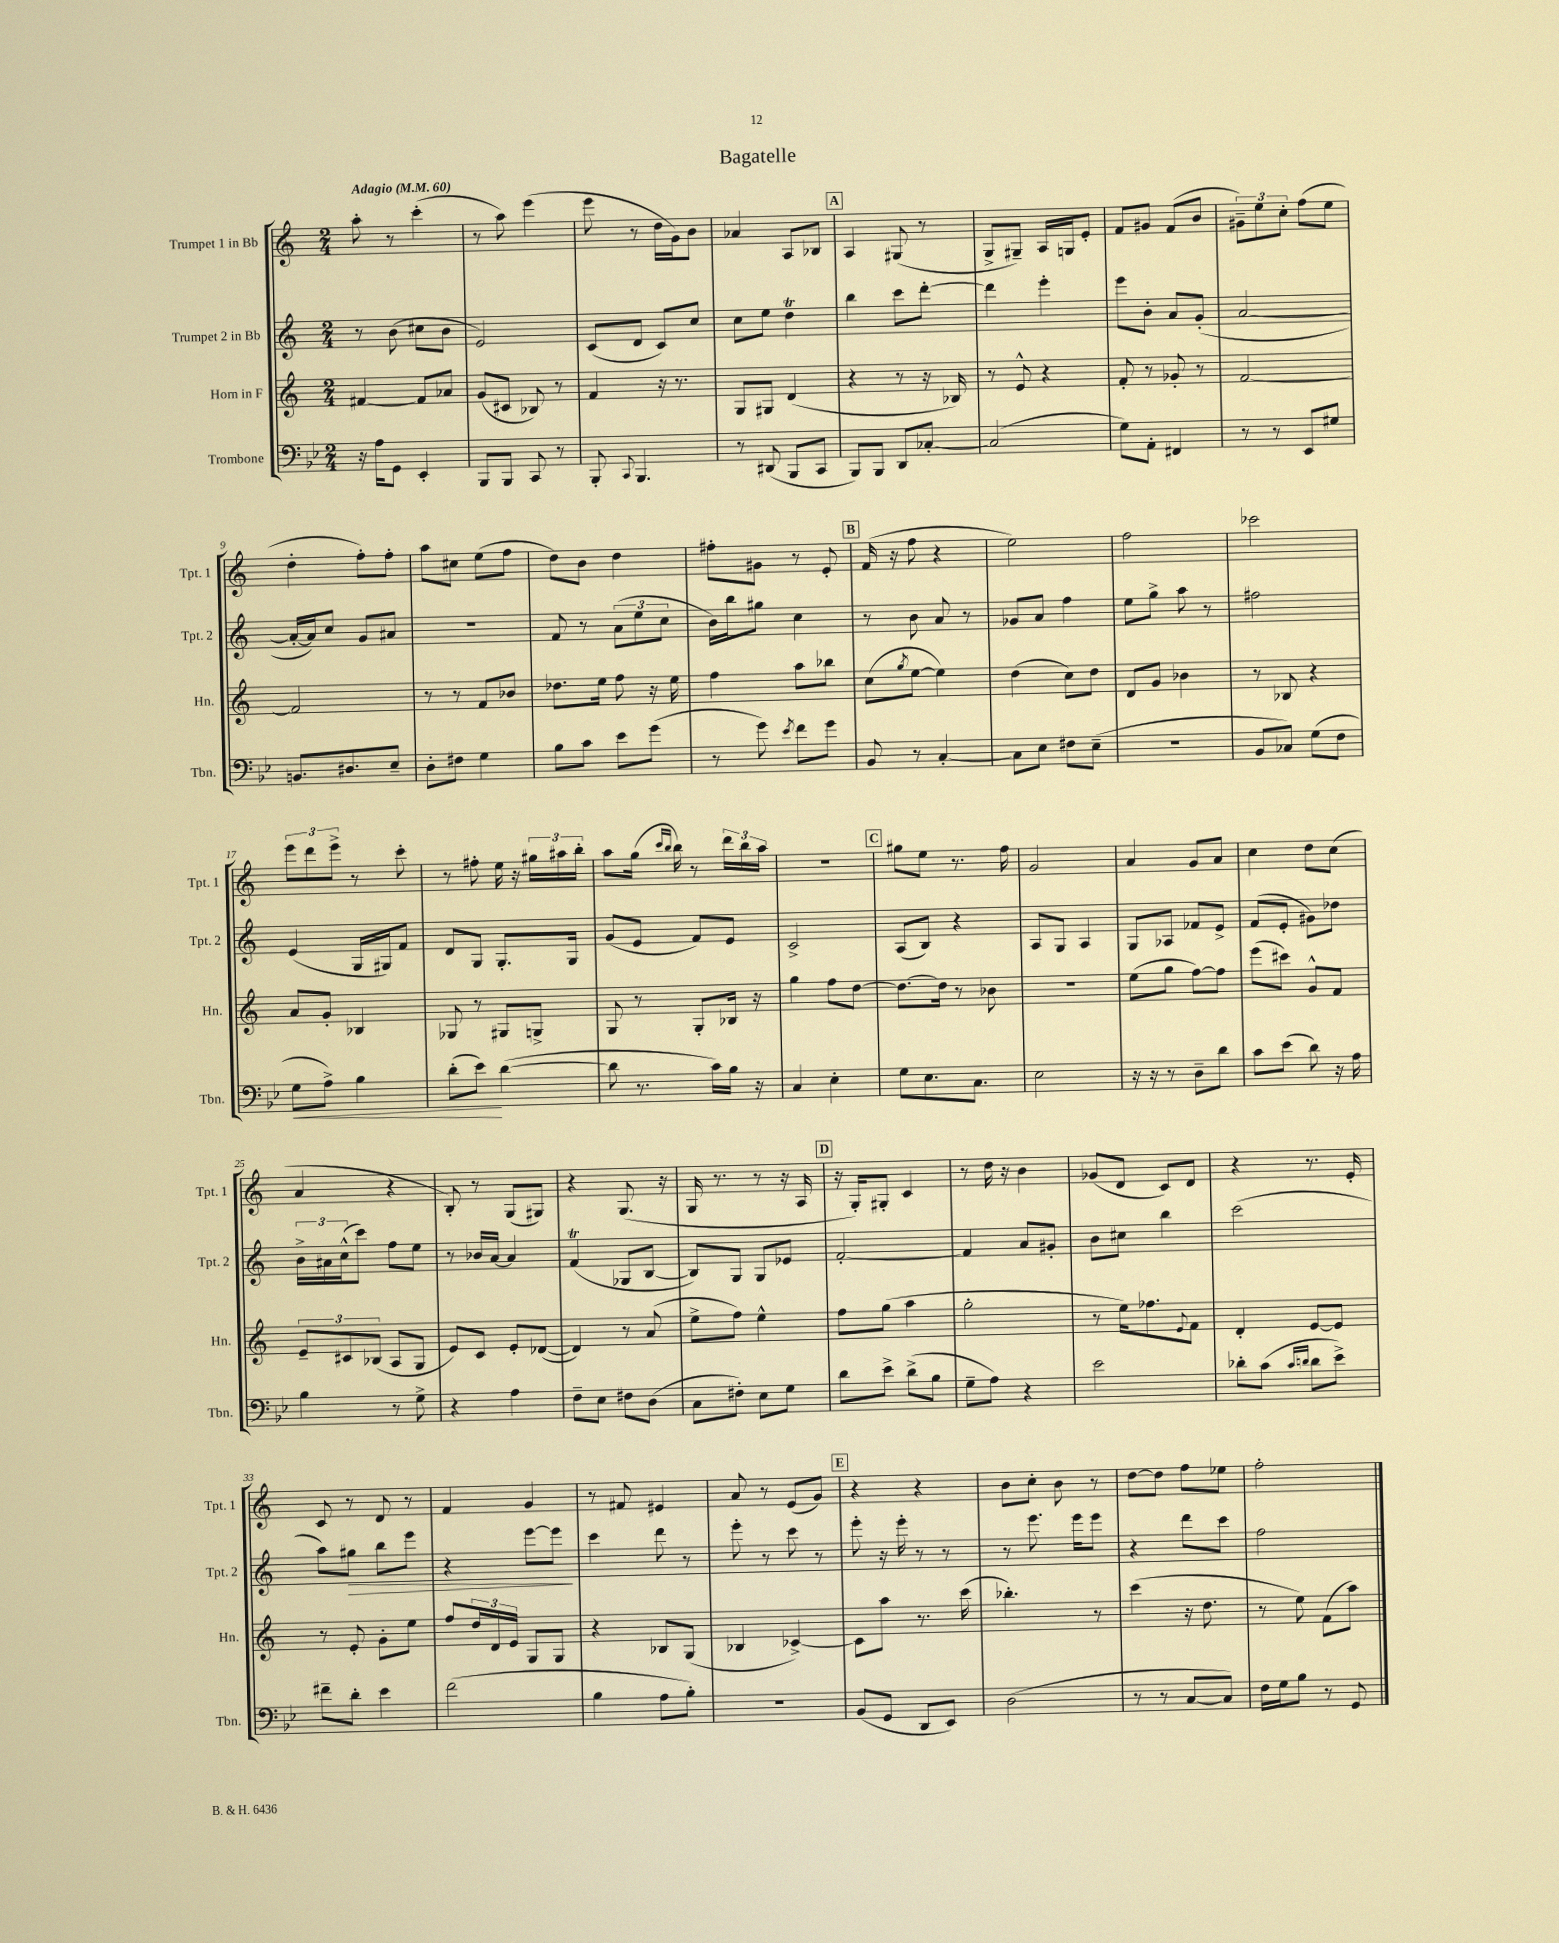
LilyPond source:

\header { title = "Bagatelle" }
<<
\new StaffGroup <<
\new Staff = "s0" \with { instrumentName = "Trumpet 1 in Bb" shortInstrumentName = "Tpt. 1" } {
    \clef treble \key c \major \numericTimeSignature \time 2/4 \tempo "Adagio" 4 = 60
    a''8-. r8 c'''4-.( |
    r8 a''8) e'''4( |
    e'''8 r8 d''16 g'16) b'8 |
    aes'4 a8 bes8 |
    \mark \markup { \box "A" } a4 gis8( r8 |
    g8-> gis8--) a16 g16 e'8-. |
    f'8 gis'8 f'8( b'8 |
    \tuplet 3/2 { gis'8--) e''8 c''8-. } f''8( e''8 |
    d''4-. f''8-.) f''8-. |
    a''8 cis''8 e''8( f''8 |
    d''8) b'8 d''4 |
    fis''8-. gis'8 r8 e'8-. |
    \mark \markup { \box "B" } f'16( r16 f''8 r4 |
    e''2) |
    f''2 |
    ces'''2 |
    \tuplet 3/2 { e'''8 d'''8 e'''8-> } r8 c'''8-. |
    r8 fis''8-. e''16 r16 \tuplet 3/2 { gis''16 ais''16 b''16-. } |
    a''8 g''16( \grace { c'''16 b''16 } b''16) r8 \tuplet 3/2 { d'''16 b''16 a''16 } |
    r2 |
    \mark \markup { \box "C" } gis''8 e''8 r8. f''16 |
    g'2 |
    a'4 g'8 a'8 |
    c''4 d''8 c''8( |
    a'4 r4 |
    b8-.) r8 g8( gis8) |
    r4 g8.( r16 |
    g16 r8. r8 r16 a16 |
    \mark \markup { \box "D" } r16 g16-.) gis8-. c'4 |
    r8 d''16 r16 b'4 |
    ges'8( d'8 c'8) d'8 |
    r4 r8. e'16-. |
    c'8 r8 d'8 r8 |
    f'4 g'4 |
    r8 fis'8 eis'4 |
    a'8 r8 e'8( g'8) |
    \mark \markup { \box "E" } r4 r4 |
    b'8 c''8-. b'8 r8 |
    d''8~ d''8 f''8 ees''8 |
    f''2-. \bar "|." |
}
\new Staff = "s1" \with { instrumentName = "Trumpet 2 in Bb" shortInstrumentName = "Tpt. 2" } {
    \clef treble \key c \major \numericTimeSignature \time 2/4
    r8 b'8( cis''8 b'8 |
    e'2) |
    c'8( d'8 c'8) c''8 |
    c''8 e''8 d''4\trill |
    \mark \markup { \box "A" } b''4 c'''8 d'''8~-. |
    d'''4 e'''4-. |
    e'''8 b'8-. a'8 g'8-.( |
    a'2~ |
    a'16~-. a'16) c''8 g'8 ais'8 |
    R2 |
    f'8 r8 \tuplet 3/2 { a'8( e''8 c''8 } |
    b'16) b''16 gis''8 c''4 |
    \mark \markup { \box "B" } r8 b'8 a'8 r8 |
    ges'8 a'8 f''4 |
    e''8 g''8-> a''8 r8 |
    fis''2 |
    e'4( g16 gis16) f'8 |
    d'8 g8 g8.-. g16 |
    g'8( e'8 f'8) e'8 |
    c'2-> |
    \mark \markup { \box "C" } a8( b8) r4 |
    a8 g8 a4 |
    g8 aes8 fes'8 e'8-> |
    f'8( e'8-. gis'8) des''8 |
    \tuplet 3/2 { b'16-> ais'16 c''16-^( } c'''8) f''8 e''8 |
    r8 bes'16 a'16~ a'4 |
    f'4\trill( ges8 b8~ |
    b8) g8 g8 ees'8 |
    \mark \markup { \box "D" } f'2~-. |
    f'4 a'8 gis'8-. |
    b'8 cis''8 b''4 |
    c'''2( |
    a''8) gis''8\> b''8 e'''8 |
    r4 e'''8~ e'''8\! |
    c'''4 d'''8 r8 |
    e'''8-. r8 c'''8 r8 |
    \mark \markup { \box "E" } e'''8-. r16 e'''16-. r8 r8 |
    r8 e'''8. e'''16 e'''8 |
    r4 d'''8 c'''8 |
    f''2 \bar "|." |
}
\new Staff = "s2" \with { instrumentName = "Horn in F" shortInstrumentName = "Hn." } {
    \clef treble \key c \major \numericTimeSignature \time 2/4
    fis'4~ fis'8 aes'8 |
    g'8( cis'8 bes8) r8 |
    f'4 r16 r8. |
    g8 gis8 d'4( |
    \mark \markup { \box "A" } r4 r8 r16 bes16) |
    r8 e'8-^ r4 |
    f'8-. r8 ges'8-. r8 |
    f'2~ |
    f'2 |
    r8 r8 f'8 bes'8 |
    des''8. e''16 f''8 r16 e''16 |
    f''4 a''8 bes''8 |
    \mark \markup { \box "B" } c''8( \acciaccatura { g''8 } e''8~ e''4) |
    d''4( c''8) d''8 |
    d'8 g'8 bes'4 |
    r8 bes8 r4 |
    a'8 g'8-. bes4 |
    ges8 r8 gis8 g8-> |
    g8 r8 g8-. bes16 r16 |
    g''4 f''8 d''8~ |
    \mark \markup { \box "C" } d''8.~ d''16 r8 bes'8 |
    r2 |
    e''8( g''8 f''8~) f''8 |
    e'''8( cis'''8) g'8-^ f'8 |
    \tuplet 3/2 { e'8-- cis'8 bes8( } a8 g8 |
    e'8) c'8 e'8-. des'8~( |
    des'4) r8 a'8( |
    e''8-> f''8) e''4-^ |
    \mark \markup { \box "D" } f''8 g''8( a''4 |
    g''2-. |
    r8 e''16) fes''8. \appoggiatura { e'8 } f'8 |
    d'4-. e'8~ e'8 |
    r8 e'8-. g'8-. e''8 |
    f''8 \tuplet 3/2 { d''16 d'16 e'16 } g8 g8 |
    r4 bes8 g8( |
    bes4 ces'4~->) |
    \mark \markup { \box "E" } ces'8 a''8 r8. c'''16( |
    bes''4.-.) r8 |
    c'''4( r16 d''8. |
    r8 e''8) f'8( a''8) \bar "|." |
}
\new Staff = "s3" \with { instrumentName = "Trombone" shortInstrumentName = "Tbn." } {
    \clef bass \key bes \major \numericTimeSignature \time 2/4
    r16 a16 g,8 ees,4-. |
    bes,,8 bes,,8 c,8 r8 |
    bes,,8-. \appoggiatura { c,8 } bes,,4. |
    r8 dis,8( bes,,8 c,8 |
    \mark \markup { \box "A" } bes,,8) bes,,8 d,8 ces8~-. |
    ces2( |
    g8) a,8-. fis,4 |
    r8 r8 ees,8 gis8 |
    b,8. dis8. ees8-- |
    d8-. fis8 g4 |
    bes8 c'8 ees'8 g'8( |
    r8 g'8) \acciaccatura { ees'8 } f'8 g'8 |
    \mark \markup { \box "B" } bes,8 r8 c4~-. |
    c8 ees8 fis8 ees8--( |
    R2 |
    bes,8 ces8) g8( f8 |
    g8\< a8->) bes4 |
    d'8-.( ees'8\!) d'4~( |
    d'8 r8. c'16) bes16 r16 |
    c4 ees4-. |
    \mark \markup { \box "C" } g8 ees8. c8. |
    ees2 |
    r16 r16 r8 d8-- d'8 |
    c'8 ees'8( d'8) r16 a16 |
    bes4 r8 g8-> |
    r4 a4 |
    f8-- ees8 fis8 d8( |
    c8 fis8-.) ees8 g8 |
    \mark \markup { \box "D" } d'8 ees'8-> d'8->( bes8 |
    g8-- a8) r4 |
    ees'2 |
    des'8-. c'8( \grace { c'16 d'16 } d'8 ees'8->) |
    fis'8-- d'8-. ees'4 |
    f'2( |
    bes4 a8 bes8-.) |
    R2 |
    \mark \markup { \box "E" } bes,8( g,8 d,8 ees,8) |
    d2( |
    r8 r8 c8~ c8) |
    f16 g16 bes8 r8 g,8 \bar "|." |
}
>>
>>
